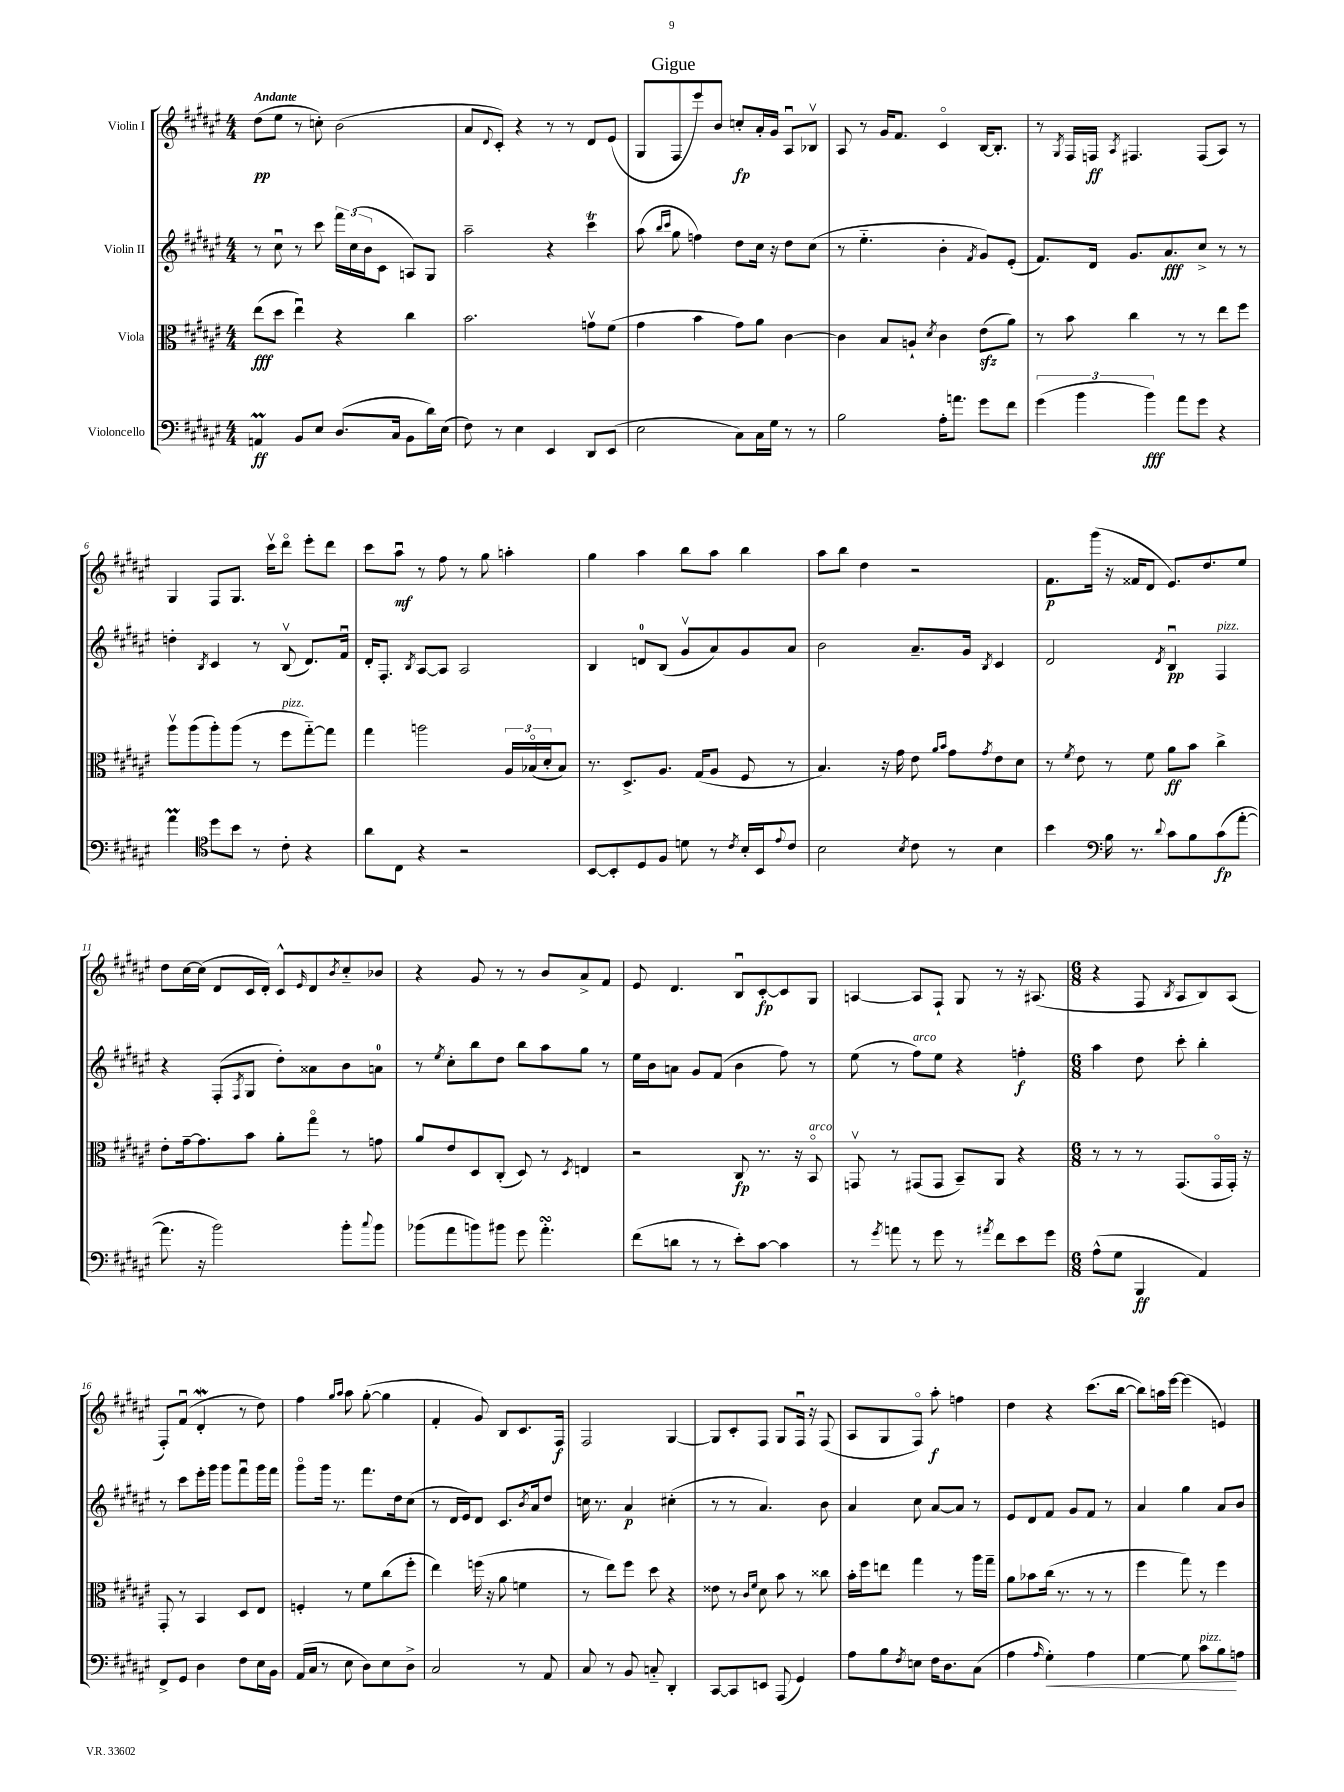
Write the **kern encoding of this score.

**kern	**kern	**kern	**kern
*staff4	*staff3	*staff2	*staff1
*clefF4	*clefC3	*clefG2	*clefG2
*k[f#c#g#d#a#e#]	*k[f#c#g#d#a#e#]	*k[f#c#g#d#a#e#]	*k[f#c#g#d#a#e#]
*M4/4	*M4/4	*M4/4	*M4/4
4AA	(8ee#	8r	(8dd#
.	8dd#	8cc#u	8ee#
8BB	4ee#u)	8r	8r
8E#	.	8ccc#	8cc')
(8.D#	4r	24fff#	(2b
.	.	(24cc#	.
.	.	24b	.
.	.	8c#	.
16C#	.	.	.
8BB	4cc#	8A)	.
16d#)	.	8G#	.
(16E#	.	.	.
=	=	=	=
8F#)	2.b	2aa#~	8a#
.	.	.	8qqd#
8r	.	.	8c#')
4E#	.	.	4r
4EE#	.	4r	8r
.	.	.	8r
8DD#	8gv	4ccc#	8d#
(8EE#	(8f#	.	(8e#
=	=	=	=
2E#	4g#	(8aa#	8G#
.	.	16qqbb	.
.	.	16qqccc#	.
.	.	8gg#	8F#
.	4b	4ff)	8eee#)
.	.	.	8b
8C#)	8g#)	8dd#	8cc'
16C#	8a#	16cc#	16a#'
16G#	.	16r	16g#
8r	[4c#	8dd#	8A#u
8r	.	(8cc#	8B-v
=	=	=	=
2B	4c#]	8r	8A#
.	.	4.ee#'~	8r
.	8B	.	16g#
.	.	.	8.f#
.	8A`	.	.
.	8qd#	.	.
16A#'	4c#	4b'	4c#o
8.a	.	.	.
.	.	8qf#	.
8g#	(8e#	8g#)	[16B
.	.	.	8.B']
8f#	8a#)	(8e#'	.
=	=	=	=
(6g#	8r	8.f#)	8r
.	.	.	8qG#
.	8b	.	16F#
6b	.	.	.
.	.	16d#	16F
.	.	.	8qA#
.	4cc#	8.g#	4.F#
6b)	.	.	.
.	.	8.a#	.
8a#	8r	.	.
8g#	8r	8cc#^	(8F#
4r	8ee#	8r	8A#)
.	8ff#	8r	8r
=	=	=	=
4a#	8aa#v	4dd'	4G#
.	(8aa#	.	.
*clefC4	*	*	*
.	.	8qB	.
8dd#	8aa#')	4c#	8F#
8b	(8aa#	.	8.G#
8r	8r	8r	.
.	.	.	16ccc#v
8c#'	8ff#	(8Bv	8ddd#o
4r	[8gg#'~)	8.d#)	8eee#'
.	8gg#]	.	8ddd#
.	.	16f#u	.
=	=	=	=
8a#	4gg#	16d#'	8ccc#
.	.	8.F#'	.
8C#	.	.	8aa#u
.	.	8qB	.
4r	2aa	[8A#	8r
.	.	8A#]	8ff#
2r	.	2A#	8r
.	.	.	8gg#
.	24A#	.	4aa'
.	(24B-o	.	.
.	24d#'	.	.
.	8B-)	.	.
=	=	=	=
[8BB	8.r	4B	4gg#
8BB']	.	.	.
.	8.D#^	.	.
8D#	.	8d	4aa#
8F#	8.A#	(8B	.
8d	.	8g#v	8bb
.	(16G#	.	.
8r	8A#	8a#)	8aa#
8qc#	.	.	.
16B'	8F#	8g#	4bb
16BB	.	.	.
8qqe#	.	.	.
8c#	8r	8a#	.
=	=	=	=
2B	4.B)	2b	8aa#
.	.	.	8bb
.	.	.	4dd#
.	16r	.	.
.	16g#	.	.
8qB	.	.	.
8c#	8e#	8.a#~	2r
.	16qqa#	.	.
.	16qqb	.	.
8r	8g#	.	.
.	.	16g#	.
.	8qg#	8qB	.
4B	8e#	4c#	.
.	8d#	.	.
=	=	=	=
4b	8r	2d#	8.f#
.	8qf#	.	.
.	8e#	.	.
.	.	.	(16ggg#
*clefF4	*	*	*
16B	8r	.	16r
8.r	.	.	16f##
.	8f#	.	8d#
8qqd#	.	8qd#	.
8c#	8a#	4Bu	8.e#)
8B	8b	.	.
.	.	.	8.dd#
(8c#	4cc#^	4F#	.
[8a#'	.	.	8ee#
=	=	=	=
8.a#]	8e#'	4r	8dd#
.	[16g#~	.	[16cc#
16r	8.g#]	.	(16cc#]
2b)	.	(8F#'	8d#
.	.	8qF#	.
.	8b	8G#	16c#
.	.	.	16d#')
.	8a#'	8dd#')	8c#^^
.	.	.	16qqe#
.	8gg#o	8a##	8d#
.	.	.	8qb
8b'	8r	8b	8cc#'~
8qqcc#	.	.	.
8b	8g	8a	8b-
=	=	=	=
(8b-	8a#	8r	4r
.	.	8qee#	.
8a#	8e#	8cc#'	.
8b)	8D#	8bb	8g#
8b#	(8C#'	8dd#	8r
8g#	8D#)	8bb	8r
4.a#'	8r	8aa#	8b
.	8qD#	.	.
.	4E	8gg#	8a#^
.	.	8r	8f#
=	=	=	=
(8f#	2r	16ee#	8e#
.	.	16b	.
8d	.	8a	4.d#
8r	.	8g#	.
8r	.	(8f#	.
8e#')	8C#	4b	8Bu
[8c#	8.r	.	[8c#'
4c#]	.	8ff#)	8c#]
.	16r	.	.
.	8BBo	8r	8G#
=	=	=	=
8r	8GGv	(8ee#	[4A
8qg#	.	.	.
8a	8r	8r	.
8r	(8GG#	8ff#)	8A]
8g#	8GG#	8ee#	8F#`
8r	8BB~)	4r	8G#
8qa#	.	.	.
8f#	8AA#	.	8r
8e#	4r	4ff'	16r
.	.	.	(8.A#
8g#	.	.	.
=	=	=	=
*M6/8	*M6/8	*M6/8	*M6/8
(8A#^^	8r	4aa#	4r
8G#	8r	.	.
4BBB	8r	8dd#	8F#
.	.	.	8qB
.	(8.GG#	8ccc#'	8A#
4AA#)	.	4bb'	8B)
.	16GG#o	.	.
.	16GG#')	.	(8A#
.	16r	.	.
=	=	=	=
8FF#^	8GG#'	8r	8F#')
8GG#	8r	8ccc#	(8f#u
4D#	4BB	16eee#'	4d#'
.	.	16ggg#	.
.	.	8ggg#	.
8F#	8D#	8fff#u	8r
16E#	8E#	16ggg#	8dd#)
16BB	.	16fff#	.
=	=	=	=
(16AA#	4F'	8ggg#o	4ff#
16C#	.	.	.
8r	.	16ggg#	.
.	.	8.r	.
.	.	.	16qqgg#
.	.	.	16qqaa#
8E#	8r	.	8aa#
8D#)	8f#	8.fff#	([8gg#'
8E#	(8cc#	.	4gg#]
.	.	16dd#	.
8D#^	8ff#'	(8cc#	.
=	=	=	=
2C#	4ee#)	8r	4f#'
.	.	16d#	.
.	.	16e#)	.
.	(16ff	8d#	8g#)
.	16r	.	.
.	8a#	8.c#	8B
8r	4f	.	8.c#
.	.	8qb	.
.	.	16a#	.
8AA#	.	8dd#	.
.	.	.	16F#
=	=	=	=
8C#	8r	16cc	2F#
.	.	8.r	.
8r	8ee#)	.	.
8BB	8ff#	4a#	.
8C'~	8dd#	.	.
4DD#'	4r	(4cc#'	[4G#
=	=	=	=
[8CC#	8e##	8r	8G#]
8CC#]	8r	8r	8c#'
.	16qqc#	.	.
.	16qqf#	.	.
8EE	8d#	4.a#)	8F#
(8AAA#	8b	.	8G#
4GG#)	8r	.	16F#u
.	.	.	16r
.	8cc##	8b	(8F#
=	=	=	=
8A#	16b'	4a#	8A#
.	16ff#	.	.
8B	8ee	.	8G#
8qF#	.	.	.
8E	4gg#	8cc#	8F#o)
16F#	.	[8a#	8aa#'
8.D#	.	.	.
.	8r	8a#]	4ff
(8C#	16aa#	8r	.
.	16gg#~	.	.
=	=	=	=
4A#	8a#	8e#	4dd#
.	8b-	8d#	.
16qqA#	.	.	.
4G#')	(16cc#	8f#	4r
.	8.r	.	.
.	.	8g#	.
4A#	8r	8f#	(8.ccc#
.	8r	8r	.
.	.	.	[16bb
=	=	=	=
[4G#	4ff#	4a#	8bb])
.	.	.	16aa
.	.	.	[16eee#
8G#]	8gg#)	4gg#	(4eee#]
8c#	8r	.	.
8B	4ff#	8a#	4e)
8A	.	8b	.
==	==	==	==
*-	*-	*-	*-
